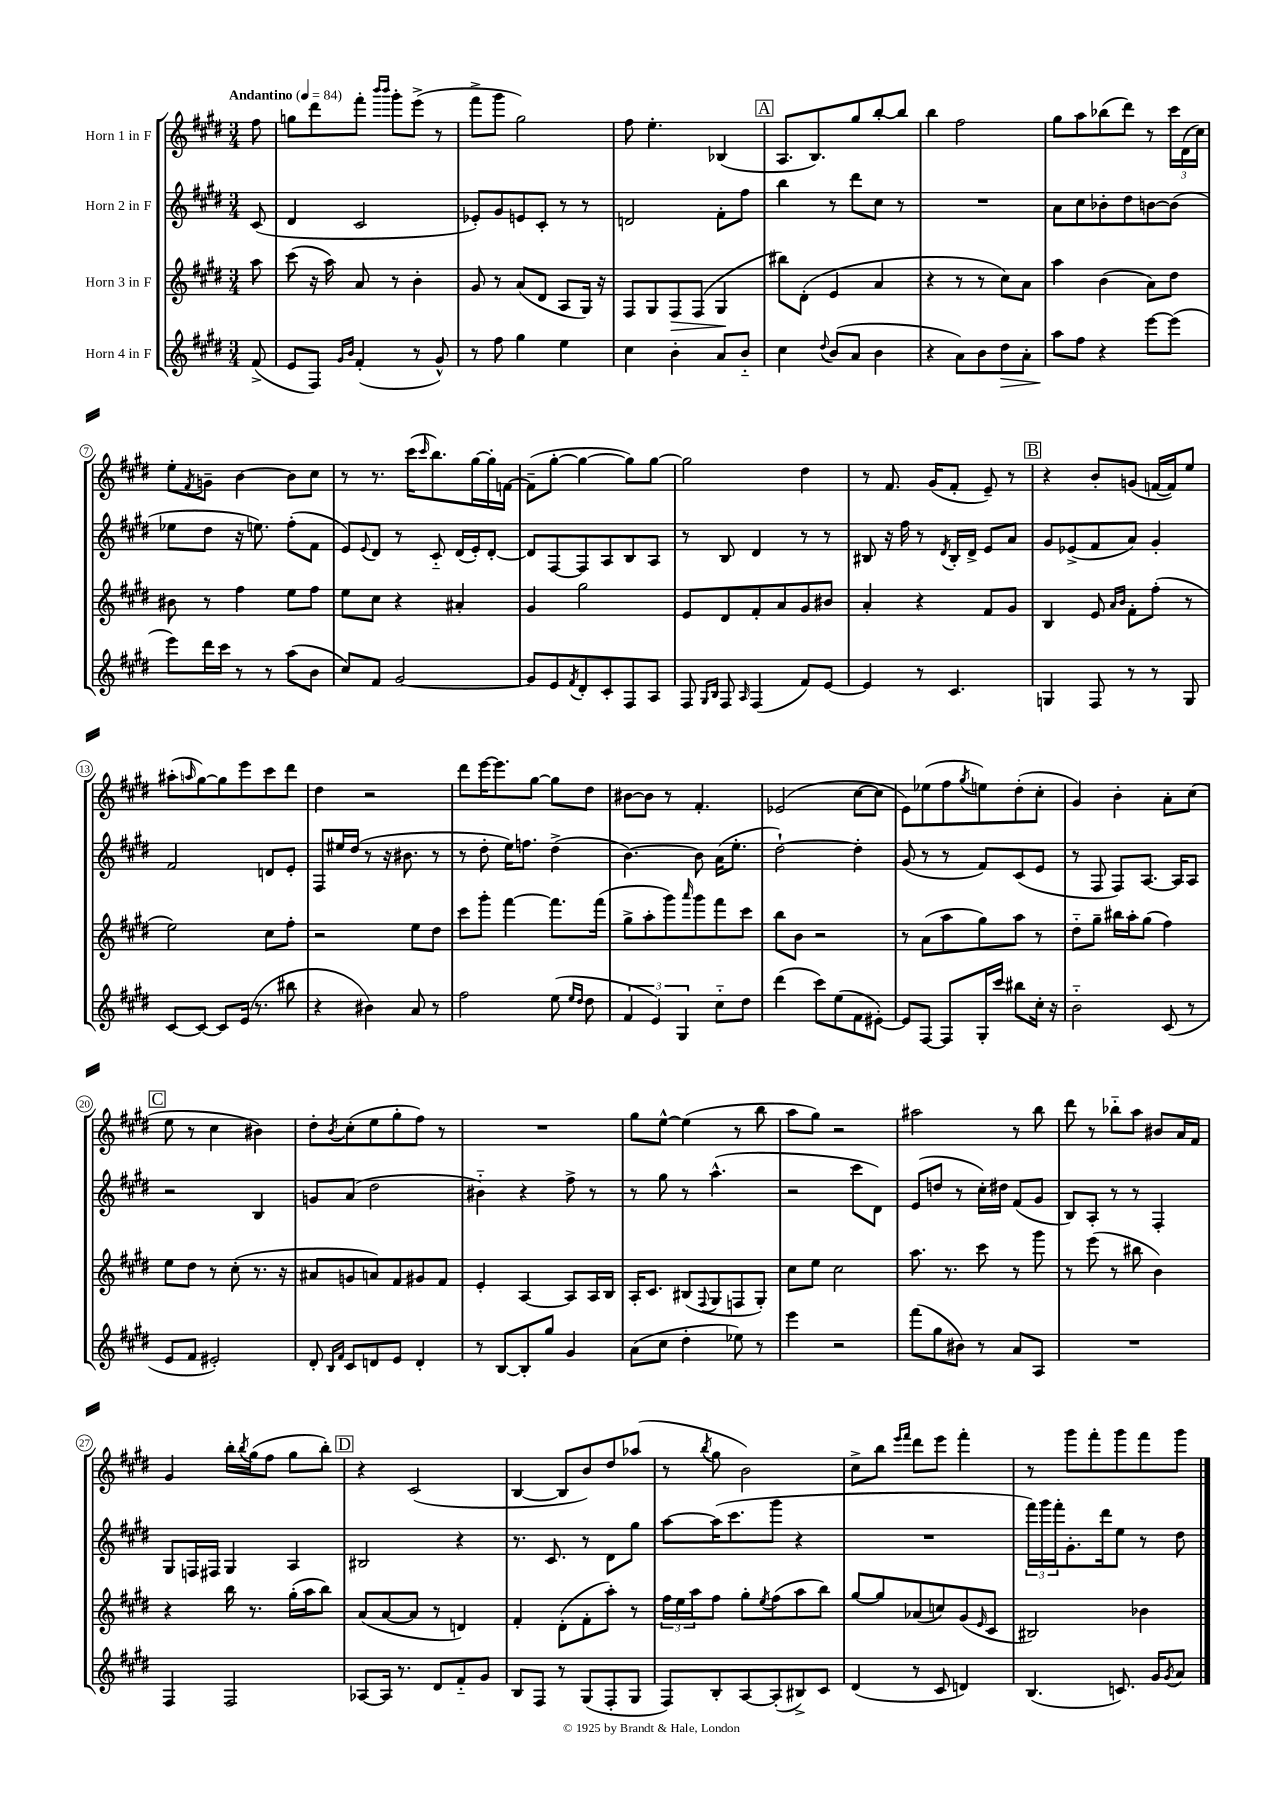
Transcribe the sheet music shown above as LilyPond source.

<<
\new StaffGroup <<
\new Staff = "s0" \with { instrumentName = "Horn 1 in F" } {
    \clef treble \key e \major \numericTimeSignature \time 3/4 \partial 8 \tempo "Andantino" 4 = 84
    fis''8 |
    g''8 dis'''8 fis'''8-. \grace { b'''16 b'''16 } gis'''8-. e'''8->( r8 |
    fis'''8-> gis'''8 gis''2) |
    fis''8 e''4.-. bes4( |
    \mark \markup { \box "A" } a8. b8.) gis''8 b''8~-. b''8 |
    b''4 fis''2 |
    gis''8 a''8 bes''8( dis'''8) r8 \tuplet 3/2 { cis'''16 dis'16( cis''16) } |
    e''8-. \acciaccatura { fis'8 } g'8-- b'4~ b'8 cis''8 |
    r8 r8. cis'''16( \grace { cis'''16 } b''8.) gis''16~ gis''16-. f'16~ |
    f'8--( gis''8~-. gis''4~ gis''8) gis''8~ |
    gis''2 dis''4 |
    r8 fis'8. gis'16( fis'8-. e'8--) r8 |
    \mark \markup { \box "B" } r4 b'8-. g'8( f'16~ f'16) e''8 |
    ais''8-.( \grace { a''16 } gis''8~) gis''8 e'''8 cis'''8 dis'''8 |
    dis''4 r2 |
    dis'''8 e'''16~ e'''8. gis''8~ gis''8 dis''8 |
    bis'8~ bis'8 r8 fis'4.-. |
    ees'2( cis''8~ cis''8 |
    e'8) ees''8( fis''8 \acciaccatura { gis''8 } e''8) dis''8-.( cis''8-. |
    gis'4) b'4-. a'8-. cis''8( |
    \mark \markup { \box "C" } e''8 r8 cis''4 bis'4) |
    dis''8-. \acciaccatura { b'8 } cis''8-.( e''8 gis''8-. fis''8) r8 |
    R2. |
    gis''8 e''8~-^ e''4( r8 b''8 |
    a''8 gis''8) r2 |
    ais''2 r8 b''8 |
    dis'''8 r8 bes''8-_ a''8 bis'8 a'16 fis'16 |
    gis'4 b''16-. \acciaccatura { b''8 } gis''16( fis''8 gis''8 b''8-.) |
    \mark \markup { \box "D" } r4 cis'2( |
    b4~ b8 b'8) dis''8 aes''8( |
    r8 \acciaccatura { b''8 } gis''8 b'2) |
    cis''8-> b''8 \grace { e'''16 fis'''16 } dis'''8 e'''8 fis'''4-. |
    r8 gis'''8 fis'''8-. gis'''8 fis'''8 gis'''8 \bar "|." |
}
\new Staff = "s1" \with { instrumentName = "Horn 2 in F" } {
    \clef treble \key e \major \numericTimeSignature \time 3/4 \partial 8
    cis'8( |
    dis'4 cis'2 |
    ees'8-.) gis'8 e'8 cis'8-. r8 r8 |
    d'2 fis'8-. fis''8 |
    \mark \markup { \box "A" } b''4 r8 dis'''8 cis''8 r8 |
    R2. |
    a'8 cis''8 bes'8-. dis''8 b'8~ b'8( |
    ees''8 dis''8 r16 e''8.) fis''8-.( fis'8 |
    e'8) \appoggiatura { e'8 } dis'8 r8 cis'8-_ dis'16( e'16-.) dis'8~-. |
    dis'8 fis8~ fis8 a8 b8 a8 |
    r8 b8 dis'4 r8 r8 |
    bis8 r16 fis''16 r8 \acciaccatura { dis'8 } bis16-. dis'16-> e'8 a'8 |
    \mark \markup { \box "B" } gis'8 ees'8->( fis'8 a'8) gis'4-. |
    fis'2 d'8 e'8-. |
    fis8 eis''16 dis''16( r8 r16 bis'8. r8 |
    r8 dis''8-. e''16) f''8. dis''4->( |
    b'4.~) b'8 a'16( e''8.-. |
    dis''2~-!) dis''4-. |
    gis'8( r8 r8 fis'8) cis'8( e'8 |
    r8 fis8 fis8) a8.~ a16 a8 |
    \mark \markup { \box "C" } r2 b4 |
    g'8 a'8( dis''2 |
    bis'4-_) r4 fis''8-> r8 |
    r8 gis''8 r8 a''4.-^( |
    r2 cis'''8 dis'8) |
    e'8( d''8 r8 cis''16-.) dis''16 fis'8( gis'8 |
    b8) a8-. r8 r8 fis4-. |
    gis8 f16 fis16 gis4 a4 |
    \mark \markup { \box "D" } bis2 r4 |
    r8. cis'8. r8 dis'8 gis''8 |
    a''8~ a''16( cis'''8. gis'''8 r4 |
    R2. |
    \tuplet 3/2 { fis'''16) gis'''16 fis'''16-. } gis'8.-. dis'''16 e''8 r8 dis''8 \bar "|." |
}
\new Staff = "s2" \with { instrumentName = "Horn 3 in F" } {
    \clef treble \key e \major \numericTimeSignature \time 3/4 \partial 8
    a''8 |
    cis'''8( r16 a''16) a'8 r8 b'4-. |
    gis'8 r8 a'8( dis'8 a8 gis16) r16 |
    fis8 gis8 fis8\> fis8( gis4\! |
    \mark \markup { \box "A" } bis''8) dis'8-.( e'4 a'4 |
    r4 r8 r8 cis''8) a'8 |
    a''4 b'4( a'8) dis''8 |
    bis'8 r8 fis''4 e''8 fis''8 |
    e''8 cis''8 r4 ais'4-. |
    gis'4 gis''2 |
    e'8 dis'8 fis'8-. a'8 gis'8 bis'8 |
    a'4-. r4 fis'8 gis'8 |
    \mark \markup { \box "B" } b4 e'8 \grace { a'16 b'16 } fis'8-. fis''8-.( r8 |
    e''2) cis''8 fis''8-. |
    r2 e''8 dis''8 |
    cis'''8 gis'''8-. fis'''4~ fis'''8. fis'''16( |
    gis''8-> a''8-. gis'''8) \grace { a'''16 } gis'''8 fis'''8 cis'''8 |
    b''8 b'8 r2 |
    r8 a'8( a''8 gis''8) a''8 r8 |
    dis''8-_ gis''8-- bis''16 a''16-. gis''8( fis''4) |
    \mark \markup { \box "C" } e''8 dis''8 r8 cis''8-.( r8. r16 |
    ais'8 g'8 a'8) fis'8 gis'8 fis'8 |
    e'4-. a4~ a8 a16 b16 |
    a16-. cis'8. bis8( \appoggiatura { fis8 } gis8 f8 gis8-.) |
    cis''8 e''8 cis''2 |
    a''8. r8. cis'''8 r8 gis'''8 |
    r8 e'''8( r8 bis''8 b'4) |
    r4 b''16 r8. gis''16-.( a''16 b''8) |
    \mark \markup { \box "D" } a'8( a'8~ a'8 r8 d'4) |
    fis'4-. dis'8-.( fis'8-. a''8-.) r8 |
    \tuplet 3/2 { fis''16 e''16 a''16 } fis''8 gis''8-. \acciaccatura { e''8 } fis''8( a''8 b''8) |
    gis''8~ gis''8 aes'8( c''8) gis'8( \grace { e'16 } cis'8 |
    bis2) bes'4 \bar "|." |
}
\new Staff = "s3" \with { instrumentName = "Horn 4 in F" } {
    \clef treble \key e \major \numericTimeSignature \time 3/4 \partial 8
    fis'8->( |
    e'8 fis8) \grace { gis'16 b'16 } fis'4-.( r8 gis'8-^) |
    r8 fis''8 gis''4 e''4 |
    cis''4 b'4-. a'8 b'8-_ |
    \mark \markup { \box "A" } cis''4 \appoggiatura { dis''8 } b'8( a'8 b'4 |
    r4 a'8) b'8 dis''8\> a'8-. |
    a''8\! fis''8 r4 e'''8~ e'''8( |
    e'''8) dis'''16 cis'''16 r8 r8 a''8( b'8 |
    cis''8) fis'8 gis'2~ |
    gis'8 e'8 \acciaccatura { fis'8 } dis'8-. cis'8-. fis8 a8 |
    fis8 \grace { gis16 b16 } fis8 \grace { a16 } fis4( fis'8) e'8~ |
    e'4 r8 cis'4. |
    \mark \markup { \box "B" } g4 fis8 r8 r8 g8 |
    cis'8~ cis'8~ cis'8 e'16( r8. bis''8 |
    r4 bis'4) a'8 r8 |
    fis''2 e''8( \grace { e''16 dis''16 } dis''8 |
    \tuplet 3/2 { fis'4 e'4) gis4 } cis''8-_ dis''8 |
    dis'''4( cis'''8) e''8( fis'8 eis'8~-.) |
    eis'8 fis8~ fis8 gis16-. cis'''16 bis''8 cis''16-. r16 |
    b'2-_ cis'8( r8 |
    \mark \markup { \box "C" } e'8 fis'8 eis'2-.) |
    dis'8-. \grace { b16 fis'16 } cis'8 d'8 e'8 d'4-. |
    r8 b8~ b8-. gis''8 gis'4 |
    a'8( cis''8 dis''4-. ees''8) r8 |
    e'''4 r2 |
    fis'''8( gis''8 bis'8) r8 a'8 a8 |
    R2. |
    fis4 fis2 |
    \mark \markup { \box "D" } aes8~ aes16 r8. dis'8 fis'8-_ gis'8 |
    b8 fis8 r8 gis8( fis8-. gis8 |
    fis8) b8-. a8~ a8-.( bis8->) cis'8 |
    dis'4( r8 cis'8 d'4) |
    b4.( c'8.) gis'16 \acciaccatura { gis'8 } a'8 \bar "|." |
}
>>
>>
\layout { \context { \Score \override BarNumber.stencil = #(make-stencil-circler 0.1 0.3 ly:text-interface::print) } }
